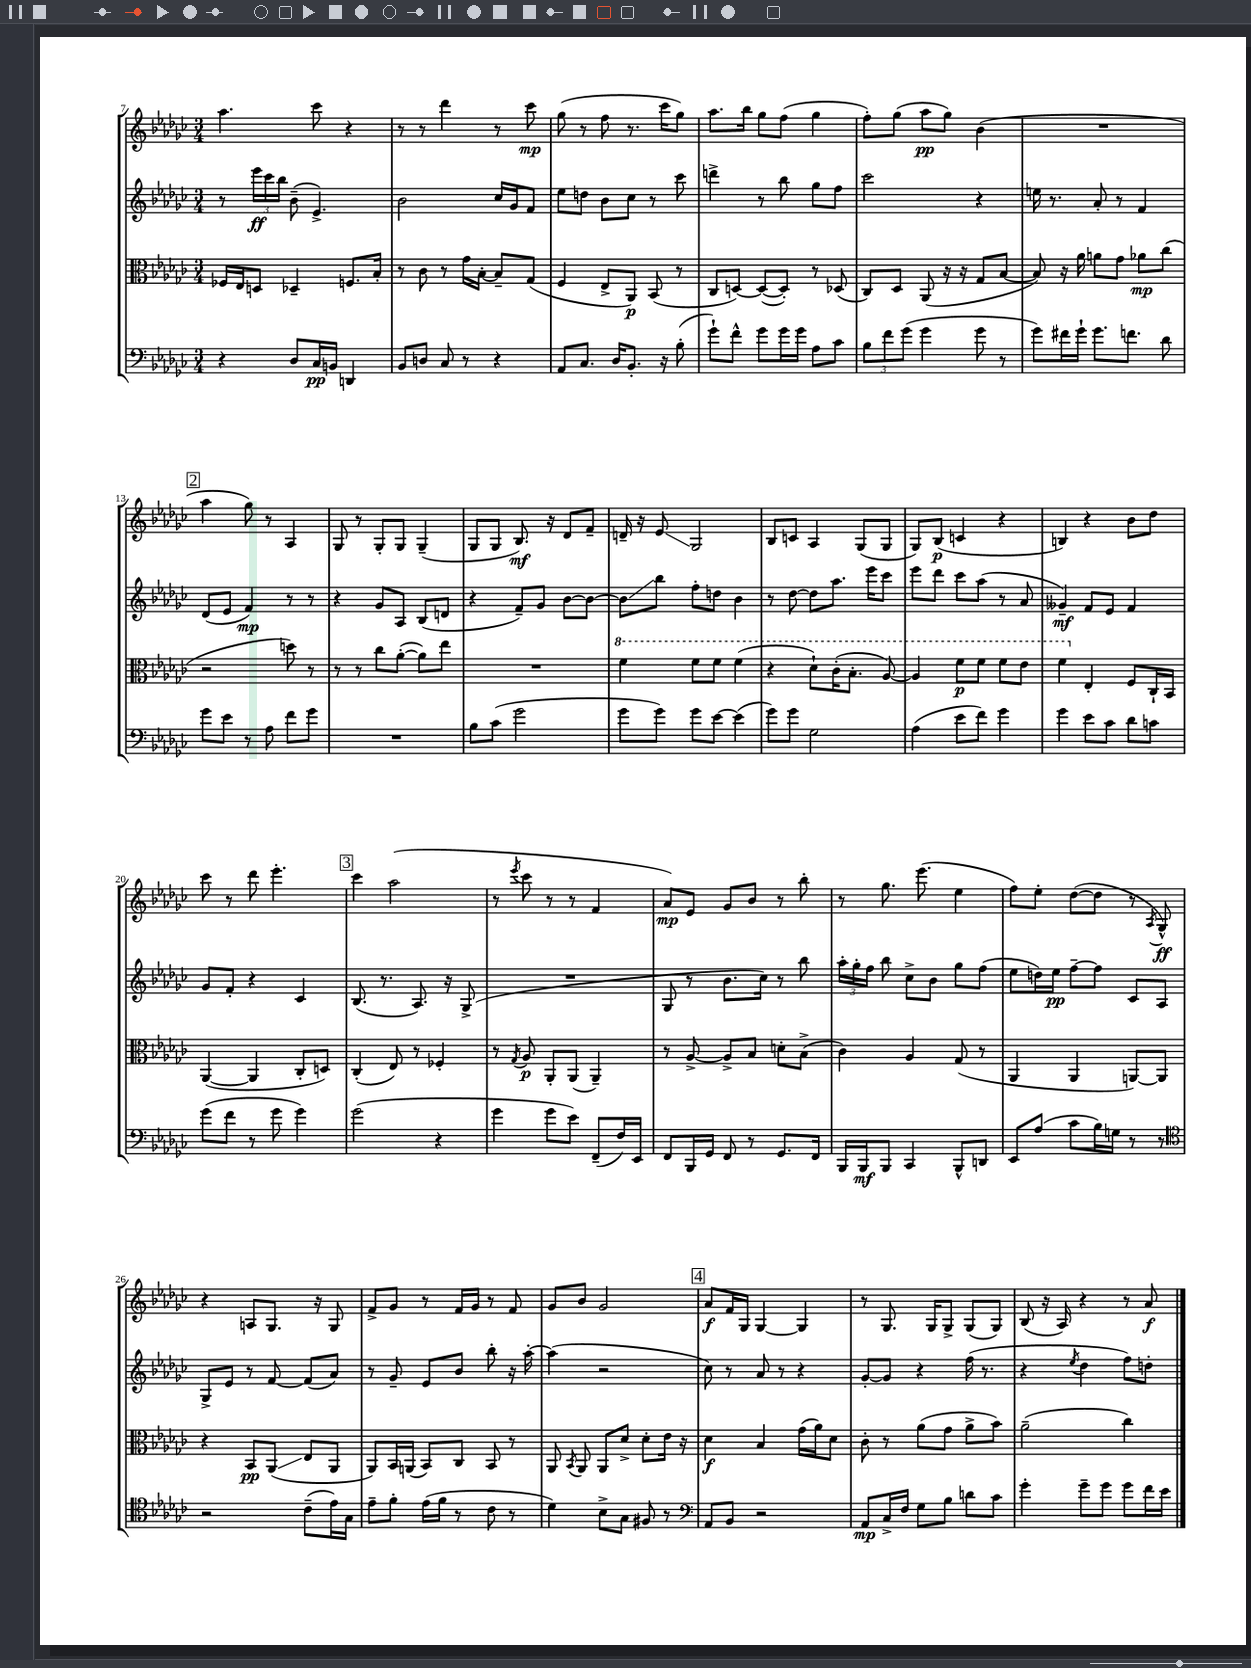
<<
\new StaffGroup <<
\new Staff = "s0" {
    \clef treble \key ges \major \numericTimeSignature \time 3/4
    \autoBeamOff aes''4. ces'''8 r4 |
    r8 r8 des'''4 r8 ces'''8\mp |
    ges''8( r8 f''8 r8. ces'''16[ ges''8]) |
    aes''8.[ bes''16] ges''8[ f''8]( ges''4 |
    f''8[-.) ges''8]( aes''8[\pp ges''8]) bes'4( |
    R2. |
    \mark \markup { \box "2" } aes''4 ges''8) r8 aes4 |
    ges8 r8 ges8[-. ges8] ges4--( |
    ges8[ ges8] bes8.\mf) r16 des'8[ f'8]-- |
    d'16-- r16 ees'8\glissando ges2 |
    bes8[ c'8] aes4 ges8[( ges8] |
    ges8[) bes8]\p( c'4 r4 |
    b4) r4 bes'8[ des''8] |
    ces'''8 r8 des'''8 ees'''4.-. |
    \mark \markup { \box "3" } ces'''4 aes''2( |
    r8 \acciaccatura { ees'''8 } ces'''8 r8 r8 f'4 |
    aes'8[\mp) ees'8] ges'8[ bes'8] r8 bes''8-. |
    r8 ges''8. ees'''8.( ees''4 |
    f''8[) ees''8]-. des''8[~( des''8] r8 \acciaccatura { aes8 } ges8-^\ff) |
    r4 a8[ ges8.] r16 ges8 |
    f'8[-> ges'8] r8 f'16[ ges'16] r8 f'8 |
    ges'8[ bes'8] ges'2 |
    \mark \markup { \box "4" } aes'8[\f f'16 ges16] ges4~ ges4 |
    r8 ges8. ges16[ ges8]-> ges8[( ges8]) |
    bes8( r16 aes16) r4 r8 aes'8\f \bar "|." |
}
\new Staff = "s1" {
    \clef treble \key ges \major \numericTimeSignature \time 3/4
    \autoBeamOff r8 \tuplet 3/2 { ees'''16[\ff ces'''16 bes''16] } bes'8--( ees'4.->) |
    bes'2 ces''16[ ges'16 f'8] |
    ees''8[ d''8] bes'8[ ces''8] r8 ces'''8 |
    d'''4-> r8 bes''8 ges''8[ f''8] |
    ces'''2 r4 |
    e''16 r8. aes'8-. r8 f'4 |
    \mark \markup { \box "2" } des'8[( ees'8] f'4\mp) r8 r8 |
    r4 ges'8[ aes8] bes8[( d'8] |
    r4 f'8[--) ges'8] bes'8[~ bes'8]~ |
    bes'8[\glissando bes''8] f''8[-. d''8] bes'4 |
    r8 des''8~ des''8[ aes''8.] ees'''16[ ces'''8] |
    ees'''8[ des'''8] ces'''8[ aes''8]( r8 aes'8 |
    geses'4--\mf) f'8[ ees'8] f'4 |
    ges'8[ f'8]-. r4 ces'4 |
    \mark \markup { \box "3" } bes8.( r8. aes8.) r16 ges8->( |
    R2. |
    ges8 r8 bes'8.[ ces''16]) r8 bes''8 |
    \tuplet 3/2 { aes''16[-. ges''16-. f''16] } bes''8 ces''8[-> bes'8] ges''8[ f''8]( |
    ees''8[ d''16) ees''16]\pp f''8[~-- f''8] ces'8[ aes8] |
    ges8[-> ees'8] r8 f'8~ f'8[( aes'8]) |
    r8 ges'8-- ees'8[ bes'8] bes''8-. r16 aes''16~-. |
    aes''4( r2 |
    \mark \markup { \box "4" } ces''8) r8 aes'8 r8 r4 |
    ges'8[~-. ges'8] r4 f''16( r8. |
    r4 \acciaccatura { ees''8 } des''4 f''8[) d''8]-. \bar "|." |
}
\new Staff = "s2" {
    \clef alto \key ges \major \numericTimeSignature \time 3/4
    \autoBeamOff fes16[ ees16 d8] des4-- f8.[ bes16]-. |
    r8 ces'8 r8 ges'16[ bes16]~-. bes8[-- ges8]( |
    f4 ees8[-> aes,8]\p) bes,8( r8 |
    ces8[ d8]~) d8[~( d8]-.) r8 des8( |
    ces8[) des8] aes,8( r16 r16 ges8[ bes8]~ |
    bes8) r16 aes'16 a'8[ ges'8] aes'8[\mp ces''8]( |
    \mark \markup { \box "2" } r2 d''8) r8 |
    r8 r8 ces''8[ aes'8]~-.( aes'8[) ees''8] |
    R2. |
    \ottava #1 f''4 f''8[ f''8] f''4( |
    r4 des''8[-!) ces''16-.( bes'8.]-. aes'8~) |
    aes'4 f''8[\p f''8] f''8[ ees''8] |
    f''4 \ottava #0 ees4-. f8[ ces16-! bes,16] |
    aes,4~( aes,4 ces8[-. d8]) |
    \mark \markup { \box "3" } ces4-.( ees8) r8 fes4-. |
    r8 \acciaccatura { ges8 } aes8\p aes,8[-. aes,8]( aes,4--) |
    r8 aes8~-> aes8[-> bes8] d'8[-. bes8]->( |
    ces'4) aes4 ges8( r8 |
    aes,4 aes,4 a,8[~) a,8] |
    r4 bes,8[\pp aes,8]\glissando( ees8[ aes,8] |
    aes,8[) bes,16 a,16]( bes,8[) ces8] bes,8 r8 |
    aes,8 \acciaccatura { bes,8 } aes,8 aes,8[ des'8]-> des'8[-. ees'16] r16 |
    \mark \markup { \box "4" } des'4\f bes4 ges'16[( aes'16) des'8] |
    ces'8-. r8 aes'8[( ges'8] aes'8[-> bes'8]) |
    aes'2--( ces''4) \bar "|." |
}
\new Staff = "s3" {
    \clef bass \key ges \major \numericTimeSignature \time 3/4
    \autoBeamOff r4 des8[ ces16\pp b,16] d,4 |
    bes,8[ d8] ces8 r8 r4 |
    aes,8[ ces8.] des16[ bes,8.]-. r16 bes8-.( |
    ges'8[-!) f'8]-^ ges'8[ ges'16 ges'16] aes8[ ces'8] |
    \tuplet 3/2 { bes8[ f'8 ges'8]( } ges'4 ges'8 r8 |
    ges'8[) fis'16 ges'16]-! ges'8.[ f'8.] des'8 |
    \mark \markup { \box "2" } ges'8[ ees'8] r8 aes8 f'8[ ges'8] |
    R2. |
    bes8[ ces'8]( ges'2 |
    ges'8[ ges'8]) ges'8[ ees'8]~ ees'4( |
    ges'8[) ges'8] ges2 |
    aes4( ees'8[ f'8]) ges'4 |
    ges'4 ees'8[ ces'8] des'8[ c'8] |
    ges'8[( f'8] r8 ges'8 ges'4) |
    \mark \markup { \box "3" } ges'2( r4 |
    ges'4 ges'8[ ees'8]) f,8[--( f16) ees,16] |
    f,8[ bes,,16 ges,16] f,8 r8 ges,8.[ f,16] |
    bes,,16[ bes,,16\mf bes,,8] ces,4 bes,,8[-^ d,8] |
    ees,8[ aes8]( ces'8[ bes16) g16] r8 r8 |
    \clef tenor r2 ces'8[--( ees'16) ges16] |
    ees'8[-- f'8]-. ees'16[( f'16] r8 ces'8 r8 |
    des'4) bes8[-> ges8] fis8 r8 |
    \mark \markup { \box "4" } \clef bass aes,8[ bes,8] r2 |
    aes,8[\mp ces16-> f16] ges8[ bes8] d'8[ ces'8] |
    ges'4-. ges'8[-- ges'8] ges'8[ f'16 ees'16] \bar "|." |
}
>>
>>
\layout { \context { \Score currentBarNumber = #7 } }
